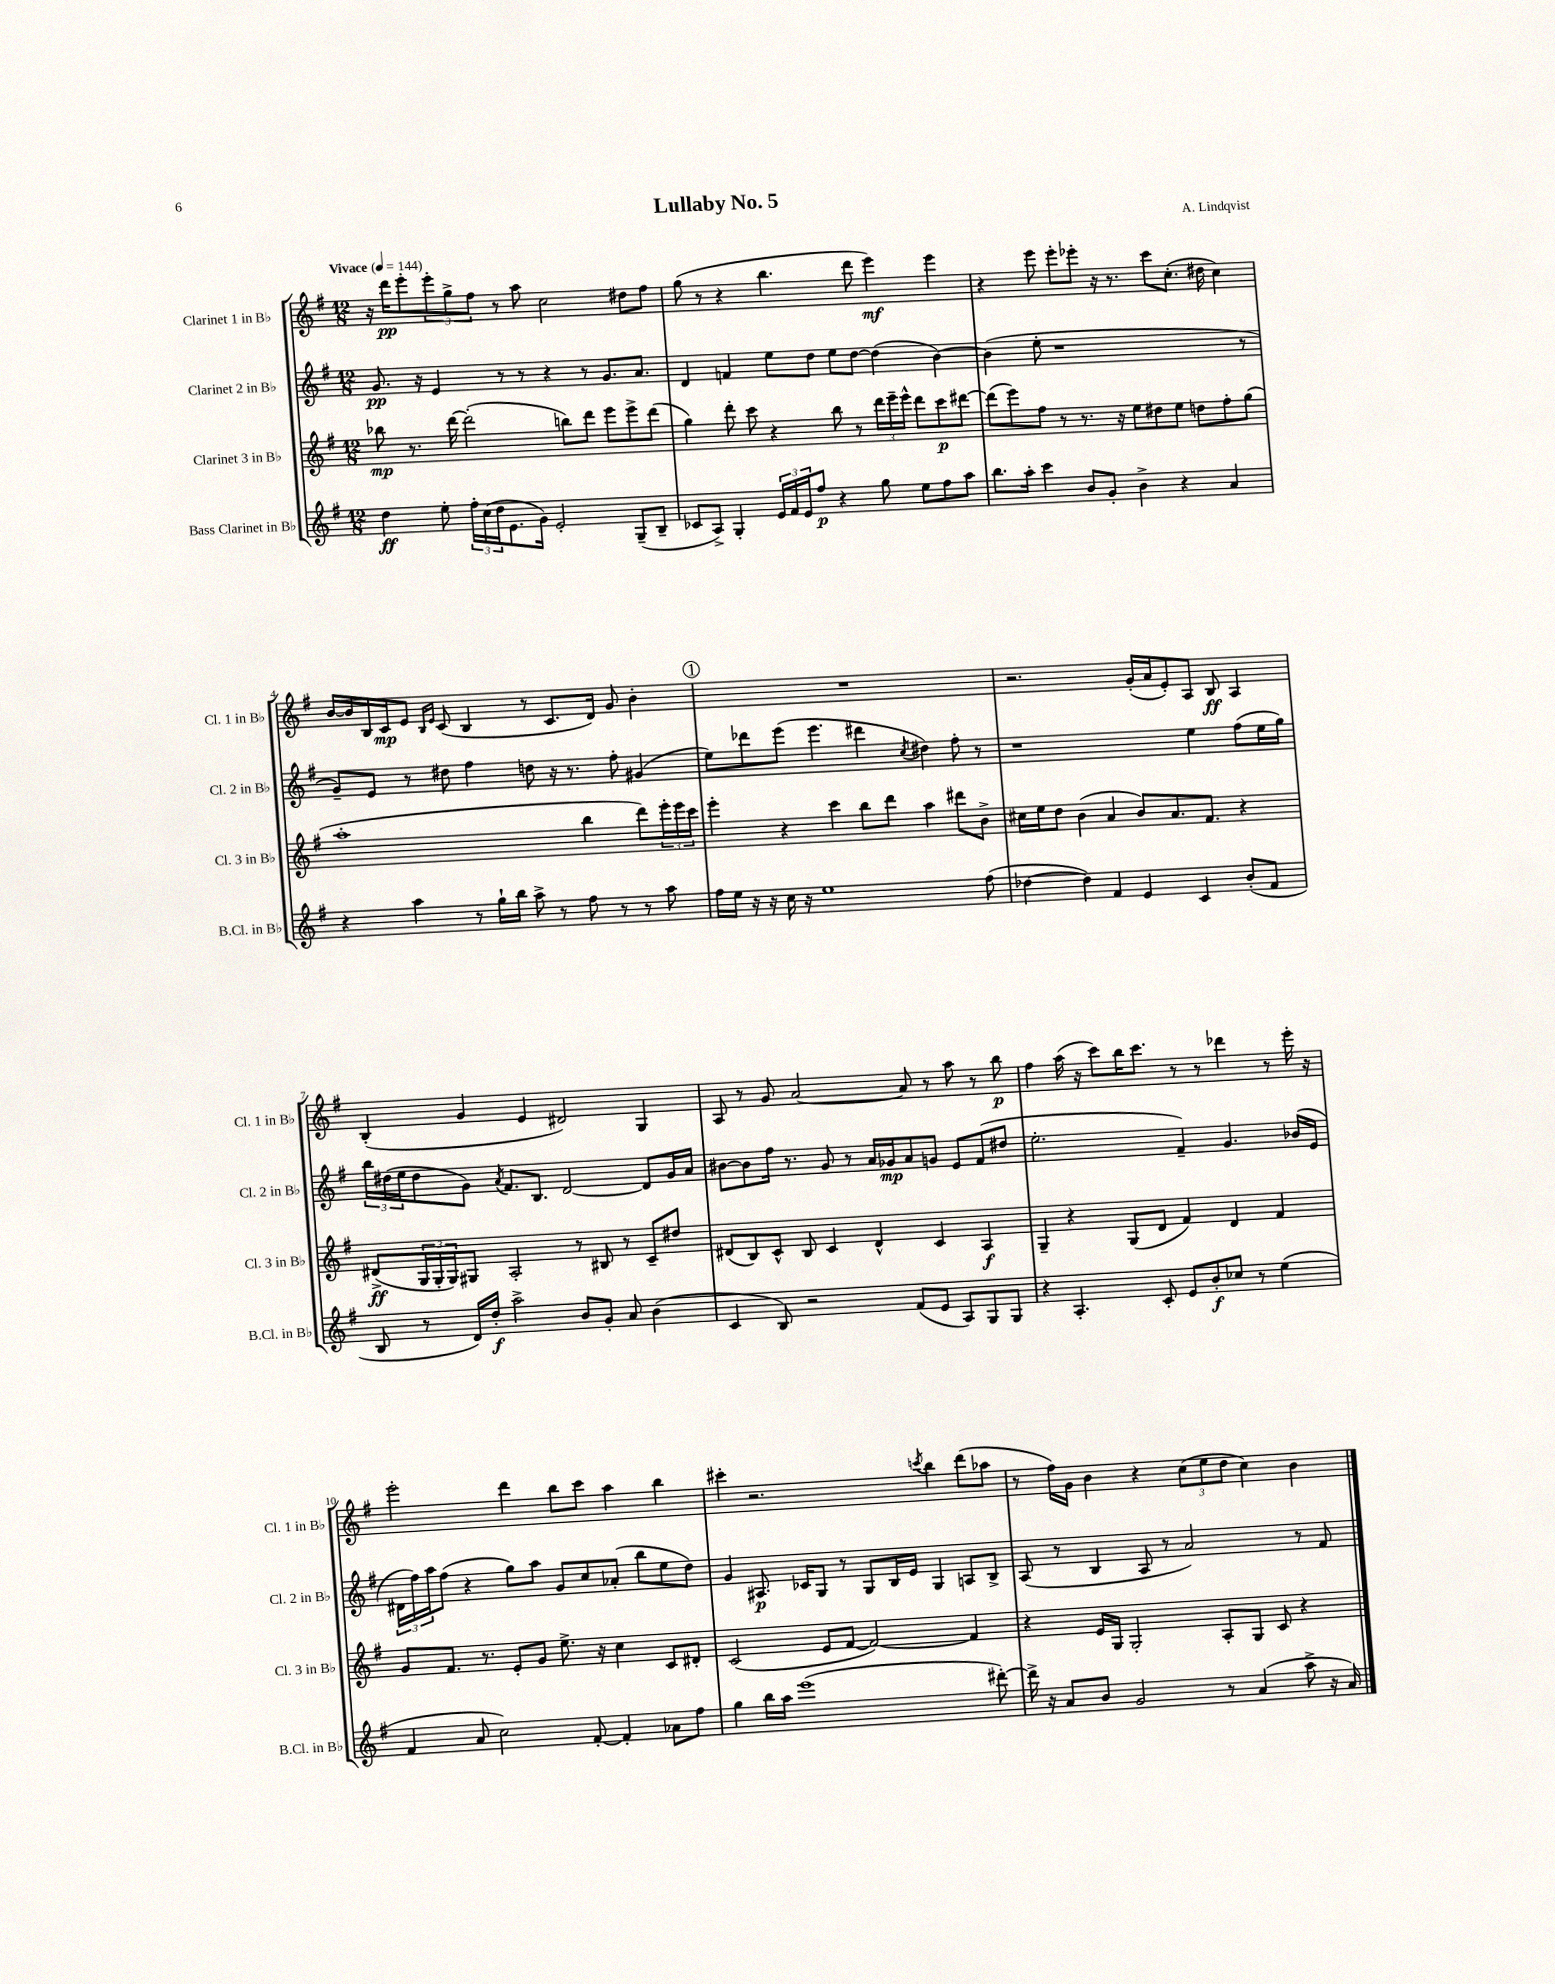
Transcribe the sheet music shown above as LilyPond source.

\header { title = "Lullaby No. 5" composer = "A. Lindqvist" }
<<
\new StaffGroup <<
\new Staff = "s0" \with { instrumentName = "Clarinet 1 in Bb" shortInstrumentName = "Cl. 1 in Bb" } {
    \clef treble \key g \major \numericTimeSignature \time 12/8 \tempo "Vivace" 4 = 144
    r16 d'''16\pp e'''8-. \tuplet 3/2 { e'''8-. g''8-> fis''8 } r8 a''8 c''2 dis''8 fis''8 |
    g''8( r8 r4 b''4. d'''8 e'''4\mf) e'''4 |
    r4 e'''8 e'''8-. ees'''8-. r16 r8. c'''8 c''8.-.( dis''16 c''4) |
    b'16~ b'16 b16 c'16\mp e'8 \grace { b16 e'16 } c'8( b4 r8 c'8. d'16) g'8 b'4-. |
    \mark \markup { \circle "1" } R1. |
    r2. g'16-.( a'16 e'8-.) a8 b8\ff a4 |
    b4-.( g'4 e'4 dis'2) g4 |
    a8 r8 g'8 a'2~ a'8 r8 a''8 r8 b''8\p |
    fis''4 a''16( r16 c'''8) b''16 c'''8. r8 r8 des'''4 r8 e'''16-. r16 |
    e'''2-. d'''4 b''8 c'''8 a''4 b''4 |
    cis'''4-. r2. \acciaccatura { c'''8 } b''4 d'''8( aes''8 |
    r8 fis''16) g'16 b'4 r4 \tuplet 3/2 { c''8( e''8 d''8 } c''4) b'4 \bar "|." |
}
\new Staff = "s1" \with { instrumentName = "Clarinet 2 in Bb" shortInstrumentName = "Cl. 2 in Bb" } {
    \clef treble \key g \major \numericTimeSignature \time 12/8
    g'8.\pp r16 e'4 r8 r8 r4 r8 g'8. a'8. |
    d'4 f'4 e''8 d''8 e''8 d''8~ d''4( b'4~) |
    b'4( e''8-. r1 r8 |
    g'8--) e'8 r8 dis''8 fis''4 d''8 r16 r8. fis''8-. gis'4( |
    \mark \markup { \circle "1" } e''8) des'''8 e'''8( e'''4. dis'''4 \acciaccatura { c''8 } dis''4) fis''8-. r8 |
    r1 e''4 fis''8( e''16 g''16) |
    \tuplet 3/2 { b''16 dis''16( e''16 } dis''8 g'8) \acciaccatura { a'8 } fis'8. b8. d'2~ d'8 g'16 a'16 |
    bis'8~ bis'8 fis''16 r8. g'8 r8 a'16 ges'16\mp a'8 g'8 e'8 fis'8( dis''8 |
    e''2.-. fis'4--) g'4. bes'16( e'16 |
    \tuplet 3/2 { dis'16 fis''16) a''16 } fis''8( r4 g''8) a''8 g'8 c''8 aes'8-.( b''8 e''8 d''8) |
    g'4 ais8.\p ces'16 g8 r8 g8 b16 e'16 g4 a8 b8-> |
    a8( r8 b4 a8 r8 a'2) r8 fis'8 \bar "|." |
}
\new Staff = "s2" \with { instrumentName = "Clarinet 3 in Bb" shortInstrumentName = "Cl. 3 in Bb" } {
    \clef treble \key g \major \numericTimeSignature \time 12/8
    bes''8\mp r8. d'''16~ d'''2-.( b''8) d'''8 e'''8 e'''8-> d'''8( |
    g''4) d'''8-. c'''8 r4 b''8 r8 \tuplet 3/2 { d'''16 e'''16-- e'''16-^ } d'''8 c'''8\p dis'''8~ |
    dis'''8( e'''8) fis''8 r8 r8. r16 e''8 dis''8 e''8 d''8 fis''8-. g''8( |
    a''1-. b''4 d'''8) \tuplet 3/2 { e'''16-. e'''16 c'''16 } |
    \mark \markup { \circle "1" } e'''4-. r4 c'''4 b''8 d'''8 a''4 dis'''8 b'8-> |
    cis''16 e''16 d''8 b'4( a'4 b'8) a'8. fis'8. r4 |
    dis'8->\ff( \tuplet 3/2 { g16 g16-. g16) } gis8 a2-. r8 bis8 r8 c'8-- dis''8 |
    dis'8( b8) c'8-^ b8 c'4 dis'4-^ c'4 a4\f |
    g4-- r4 g8( d'8 fis'4) d'4 fis'4 |
    g'8 fis'8. r8. e'8-. g'8 e''8.-> r16 c''4 c'8 dis'8-. |
    c'2( e'8 fis'8~ fis'2~) fis'4 |
    r4 e'16 g16 g2-. a8-. g8 c'8 r4 \bar "|." |
}
\new Staff = "s3" \with { instrumentName = "Bass Clarinet in Bb" shortInstrumentName = "B.Cl. in Bb" } {
    \clef treble \key g \major \numericTimeSignature \time 12/8
    d''4\ff e''8-. \tuplet 3/2 { fis''16-. c''16( d''16 } e'8. g'16) e'2-. g8--( b8-- |
    ces'8 a8->) g4-. \tuplet 3/2 { e'16 fis'16 e'16 } fis''8\p r4 g''8 e''8 fis''8 a''8 |
    b''8. a''16-. c'''4 b'8 g'8-. b'4-> r4 a'4 |
    r4 a''4 r8 g''16-! b''16 a''8-> r8 fis''8 r8 r8 a''8 |
    \mark \markup { \circle "1" } fis''16 e''16 r16 r16 c''16 r16 e''1 fis''8( |
    des''4~ des''4) fis'4 e'4 c'4 b'8-.( fis'8 |
    b8 r8 d'16) d''16-.\f a''2-> b'8 g'8-. a'8 b'4( |
    c'4 b8) r2 fis'8( e'8 a8) g8 g8 |
    r4 a4.-. c'8-. e'8 b'8-.\f ces''8 r8 e''4( |
    fis'4 a'8 c''2) fis'8~-. fis'4-. aes'8 fis''8 |
    g''4 b''16 a''16 e'''1( dis'''8~-.) |
    dis'''16-> r16 a'8 b'8 g'2 r8 a'4( a''8-> r16 a'16) \bar "|." |
}
>>
>>
